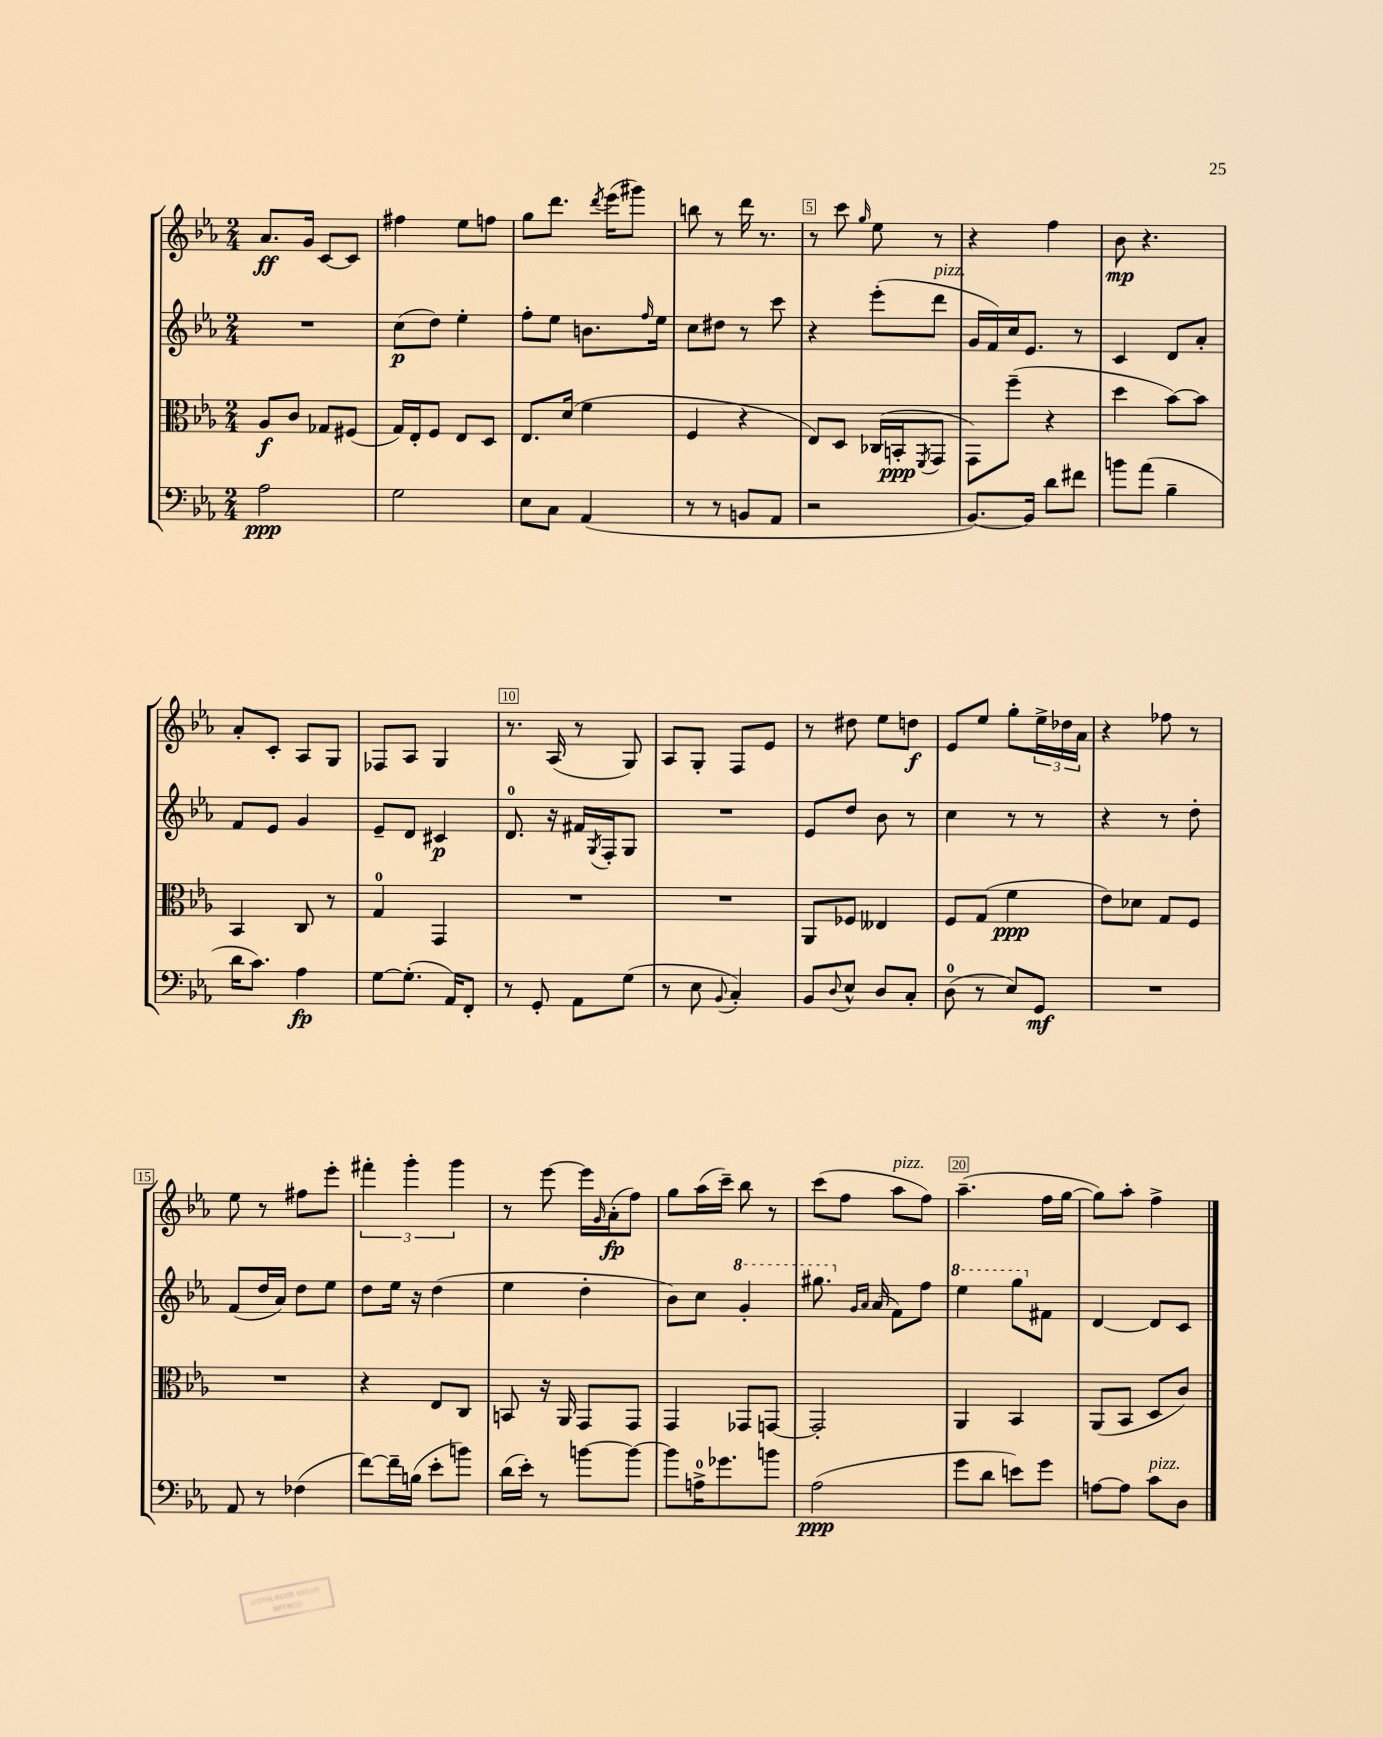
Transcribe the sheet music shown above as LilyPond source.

<<
\new StaffGroup <<
\new Staff = "s0" {
    \clef treble \key ees \major \numericTimeSignature \time 2/4
    aes'8.\ff g'16 c'8~ c'8 |
    fis''4 ees''8 f''8 |
    g''8 d'''8. \acciaccatura { d'''8 } ees'''16( gis'''8) |
    b''8 r8 d'''16 r8. |
    r8 c'''8 \grace { g''16 } ees''8 r8 |
    r4 f''4 |
    bes'8\mp r4. |
    aes'8-. c'8-. aes8 g8 |
    fes8 aes8 g4 |
    r8. aes16( r8 g8) |
    aes8 g8-. f8 ees'8 |
    r8 dis''8 ees''8 d''8\f |
    ees'8 ees''8 g''8-. \tuplet 3/2 { ees''16-> des''16 aes'16 } |
    r4 fes''8 r8 |
    ees''8 r8 fis''8 ees'''8-. |
    \tuplet 3/2 { fis'''4-. g'''4-. g'''4 } |
    r8 ees'''8~ ees'''16 \grace { g'16 } aes'16-.\fp( f''8) |
    g''8 aes''16( c'''16--) bes''8 r8 |
    c'''8( f''8 aes''8^\markup { \italic "pizz." } f''8) |
    aes''4.--( f''16 g''16~ |
    g''8) aes''8-. f''4-> \bar "|." |
}
\new Staff = "s1" {
    \clef treble \key ees \major \numericTimeSignature \time 2/4
    R2 |
    c''8\p( d''8) ees''4-. |
    f''8-. ees''8 b'8. \grace { f''16 } ees''16 |
    c''8 dis''8 r8 c'''8 |
    r4 ees'''8-.( d'''8^\markup { \italic "pizz." } |
    g'16 f'16) c''16 ees'8. r8 |
    c'4 d'8 aes'8-. |
    f'8 ees'8 g'4 |
    ees'8-- d'8 cis'4\p |
    d'8.-0 r16 fis'16 \acciaccatura { g8 } f16-. g8 |
    R2 |
    ees'8 d''8 bes'8 r8 |
    c''4 r8 r8 |
    r4 r8 d''8-. |
    f'8( d''16 aes'16) d''8 ees''8 |
    d''8 ees''16 r16 d''4( |
    ees''4 d''4-. |
    bes'8) c''8 \ottava #1 g''4-. |
    gis'''8. \ottava #0 \grace { g'16 aes'16 } aes'16( f'8) f''8 |
    \ottava #1 ees'''4 g'''8 \ottava #0 fis'8 |
    d'4~ d'8 c'8 \bar "|." |
}
\new Staff = "s2" {
    \clef alto \key ees \major \numericTimeSignature \time 2/4
    aes8\f c'8 ges8 fis8( |
    g16) ees16-. f8 ees8 d8 |
    ees8. d'16( f'4 |
    f4 r4 |
    ees8) d8 ces16( b,16-.\ppp \acciaccatura { f,8 } g,8 |
    g,8) f''8--( r4 |
    d''4 bes'8~) bes'8 |
    bes,4 c8 r8 |
    g4-0 g,4 |
    R2 |
    R2 |
    aes,8 fes8 eeses4 |
    f8 g8( f'4\ppp |
    ees'8) des'8 g8 f8 |
    R2 |
    r4 ees8 c8 |
    b,8 r16 aes,16 g,8 g,8 |
    g,4 ges,8 g,8~ |
    g,2-. |
    aes,4 bes,4 |
    aes,8( bes,8 d8 c'8) \bar "|." |
}
\new Staff = "s3" {
    \clef bass \key ees \major \numericTimeSignature \time 2/4
    aes2\ppp |
    g2 |
    ees8 c8 aes,4( |
    r8 r8 b,8 aes,8 |
    r2 |
    bes,8.~) bes,16 d'8 fis'8 |
    b'8 aes'8( bes4-- |
    d'16 c'8.) aes4\fp |
    g8~ g8.-.( aes,16) f,8-. |
    r8 g,8-. aes,8 g8( |
    r8 ees8 \appoggiatura { bes,8 } c4-.) |
    bes,8 \appoggiatura { d8 } ees8-^ d8 c8-. |
    d8-0( r8 ees8) g,8\mf |
    R2 |
    aes,8 r8 fes4( |
    f'8~) f'16-- b16( ees'8-. b'8) |
    d'16( ees'16-.) r8 b'8~ b'8~ |
    b'8 a16-0-> ges'8. b'8 |
    aes2\ppp( |
    g'8 d'8 e'8) g'8 |
    a8~ a8 c'8^\markup { \italic "pizz." } d8 \bar "|." |
}
>>
>>
\layout { \context { \Score \override BarNumber.break-visibility = ##(#f #t #t) barNumberVisibility = #(every-nth-bar-number-visible 5) \override BarNumber.stencil = #(make-stencil-boxer 0.1 0.3 ly:text-interface::print) } }
